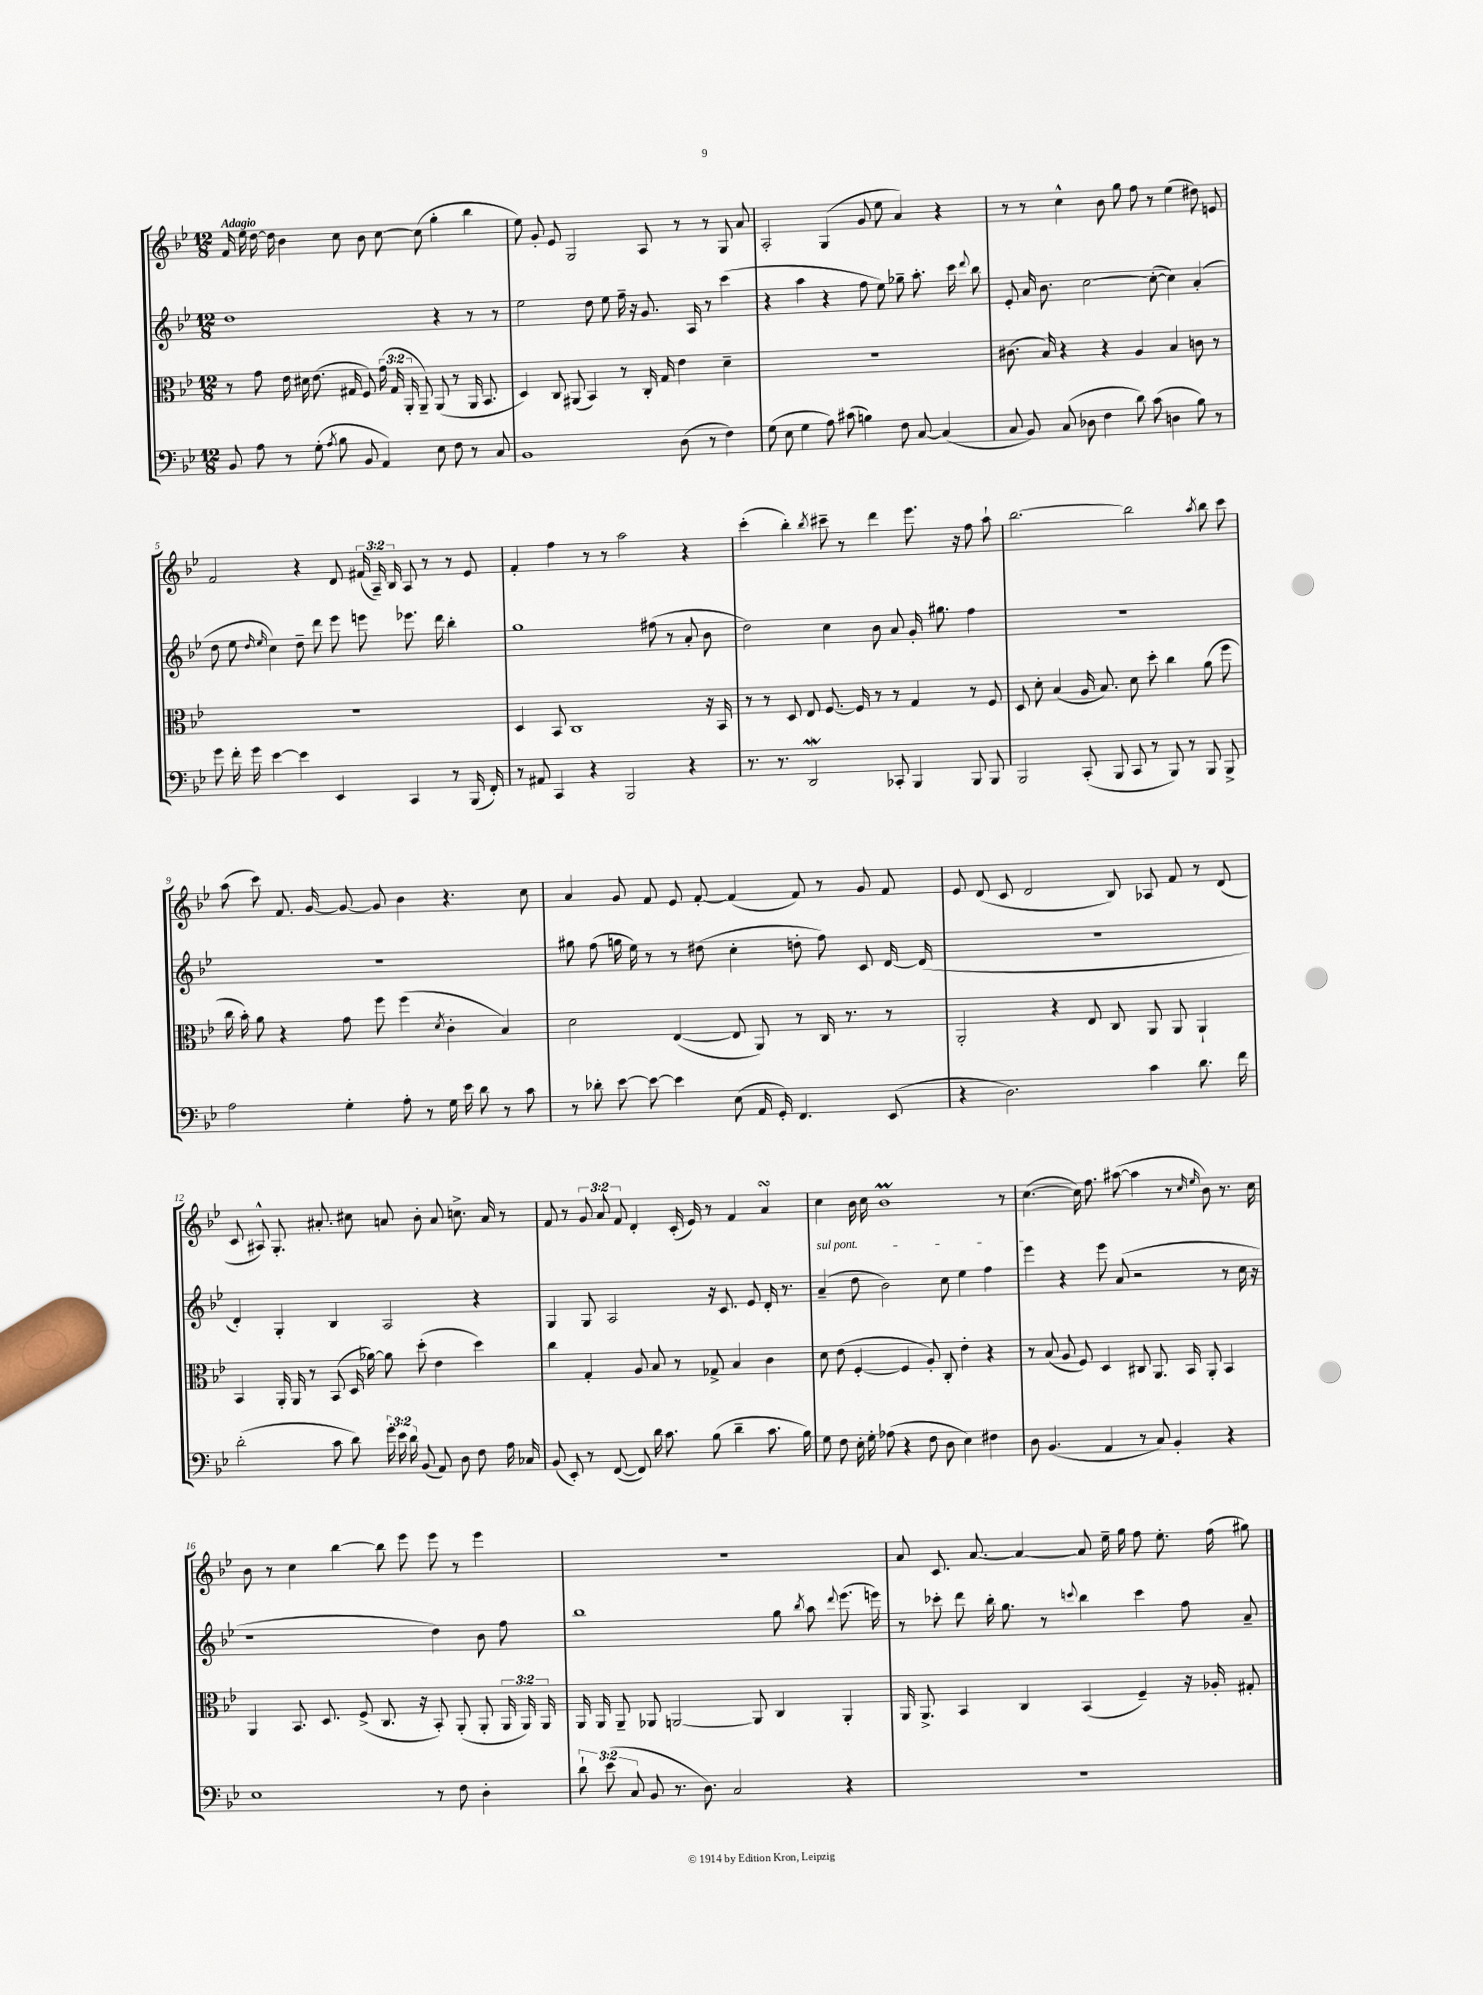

**kern	**kern	**kern	**kern
*part4	*part3	*part2	*part1
*staff4	*staff3	*staff2	*staff1
*clefF4	*clefC3	*clefG2	*clefG2
*k[b-e-]	*k[b-e-]	*k[b-e-]	*k[b-e-]
*M12/8	*M12/8	*M12/8	*M12/8
=1	=1	=1	=1
!	!	!	!LO:TX:a:B:t=Adagio
8BB-/	8r	1dd	16f/
.	.	.	16ee-\
8A\	8g\	.	[16dd\
.	.	.	16dd\]
8r	16e-\	.	4b-\
.	16d#X\	.	.
(8G'\	(8.e-\	.	.
8qA/	.	.	.
8B-\	.	.	8cc\
.	16G#X/	.	.
8BB-/	8F/)	.	8b-\
4AA/)	(24g\	.	[8cc\
.	24G#/	.	.
.	24AA'/	.	.
.	8AA~/)	.	(8cc\]
8E-\	(8AA/	4r	4gg'\
8F\	8r	.	.
8r	16AA/	8r	4bb-\
.	8.BB-/	.	.
8C/	.	8r	.
=2	=2	=2	=2
1BB-	4D/)	2ee-\	8ee-\)
.	.	.	8g'/
.	8C/	.	8e-/
.	(8AA#X/	.	2G/
.	4BB-/)	8dd\	.
.	.	8ee-\	.
.	8r	16ff~\	.
.	.	16r	.
.	16C'/	8.g/	8A/
.	16G/	.	.
(8D\	4e-\	.	8r
.	.	16A/	.
8r	.	8r	8r
4F\)	4d~\	(4ccc\	8G/
.	.	.	8a/
=3	=3	=3	=3
(8G\	1.r	4r	2A'/
8E-\	.	.	.
4G\	.	4aa\	.
8A\)	.	4r	(4G/
(8c#X\	.	.	.
4Bn\)	.	8ff\	8g/
.	.	8ee-\)	8ee-\
8F\	.	8gg-X~\	4a/)
[8C/	.	8.aa'\	.
(4C/]	.	.	4r
.	.	16ccc\	.
.	.	8qqddd/	.
.	.	8bb-\	.
=4	=4	=4	=4
8C/	(8.c#X\	8e-'/	8r
8BB-/)	.	16a/	8r
.	16B-/)	8.b-\	.
(8C/	4r	.	4cc^^\
8D-X\	.	[2cc\	.
4F\	4r	.	8b-\
.	.	.	8gg\
8d\)	4A/	.	8ff\
(8c\	.	(8cc'\_	8r
4Dn\	4B-/	4cc\])	(4ee-\
8B-\)	8cn\	(4a'/	8dd#X\)
8r	8r	.	8en/
!!LO:LB:g=z
=5	=5	=5	=5
8g\	1.r	8dd\	2f/
16f'\	.	8ee-\	.
16g\	.	.	.
.	.	16qqdd/	.
.	.	16qqee-/	.
[4e-\	.	4cc\)	.
4e-\]	.	8dd~\	4r
.	.	8ddd\	.
4EE-/	.	8eee-\	8d/
.	.	8eeen\	(24f#X/
.	.	.	24A~/)
.	.	.	24B-/
4CC/	.	8.eee-X\	8A/
.	.	.	8r
.	.	16ddd\	.
8r	.	4bb-'\	8r
(16BBB-/	.	.	8e-/
16FF'/)	.	.	.
=6	=6	=6	=6
8r	4D/	1gg	4f'/
8AA#X/	.	.	.
4CC/	8BB-/	.	4ff\
.	1C	.	.
4r	.	.	8r
.	.	.	8r
2BBB-/	.	.	2aa\
.	.	(8ff#X\	.
.	.	8r	.
4r	.	8a'/	4r
.	16r	8b-\	.
.	16BB-/	.	.
=7	=7	=7	=7
8.r	8r	2dd\)	(4ccc'\
.	8r	.	.
8.r	.	.	.
.	8D/	.	4bb-'\)
2DDW/	8E-/	.	.
.	.	.	8qbb-/
.	[8.F/	4cc\	8ccc#X~\
.	.	.	8r
.	16F/]	.	.
.	8r	8b-\	4ddd\
8CC-X'/	8r	8a/	.
4BBB-/	4G/	16g'/	8.eee-\
.	.	8.gg#X\	.
.	.	.	16r
8BBB-/	8r	4ff\	8ff\
8BBB-/	8F/	.	8aa`\
=8	=8	=8	=8
2BBB-/	8D/	1.r	[2.bb-\
.	8d'\	.	.
.	(4B-/	.	.
(8CC'/	16A/	.	.
.	8.B-/)	.	.
8BBB-/	.	.	.
8CC/	8d\	.	2bb-\]
8r	8dd'\	.	.
8BBB-/)	4cc\	.	.
8r	.	.	.
.	.	.	8qaa/
8BBB-/	(8a\	.	8bb-\
8BBB-^/	8ff\	.	8ccc\
!!LO:LB:g=z
=9	=9	=9	=9
2A\	16cc\	1.r	(8aa\
.	16b-'\)	.	.
.	8a\	.	8ccc\)
.	4r	.	8.f/
.	.	.	[16g/
4G'\	8g\	.	8g/_
.	8ff\	.	8g/]
8A'\	(4ff\	.	4b-\
8r	.	.	.
.	8qd/	.	.
16G\	4c'\	.	4.r
16e-\	.	.	.
8d\	.	.	.
8r	4B-/)	.	.
8c\	.	.	8cc\
=10	=10	=10	=10
8r	2d\	8gg#X\	4a/
8d-X'\	.	(8ff\	.
[8e-\	.	16ggn\	8g/
.	.	16ee-\)	.
8e-\_	.	8r	8f/
4e-\]	([4E-/	8r	8e-/
.	.	(8dd#X\	[8f'/
(8E-\	8E-/]	4cc'\	(4f/]
16AA/	8AA/)	.	.
16GG'/)	.	.	.
4.FF/	8r	8ddn'\	8f/)
.	16C/	8ff\)	8r
.	8.r	.	.
.	.	8c/	8g/
(8EE-/	8r	[16d/	8f/
.	.	(16d/]	.
=11	=11	=11	=11
4r	2AA'/	1.r	8e-/
.	.	.	(8d/
2.D\)	.	.	8c/
.	.	.	2d/
.	4r	.	.
.	8E-/	.	.
.	8C/	.	8B-/)
4c\	8AA/	.	8A-X/
.	8AA/	.	8f/
8.d\	4AA`/	.	8r
.	.	.	(8d/
16f\	.	.	.
!!LO:LB:g=z
=12	=12	=12	=12
(2d'\	4BB-/	4d'/)	8c/
.	.	.	8A#X^^/)
.	16AA'/	4G'/	8.G'/
.	16AA/	.	.
.	8r	.	.
.	.	.	8.a#X'/
8c\	(8BB-/	4B-/	.
8d\)	16D/	.	8cc#X\
.	[16a-X\)	.	.
24g'\	8a-\]	2A/	8an/
24e-\	.	.	.
24d\	.	.	.
(8BB-/	(8dd'\	.	8b-'\
8AA/)	4e-\	.	8a/
8D\	.	.	8.ccn^\
8F\	4dd\)	4r	.
.	.	.	16a/
16A\	.	.	8r
16C-X/	.	.	.
=13	=13	=13	=13
(8BB-/	4cc\	4G/	8f/
8EE-'/)	.	.	8r
8r	4G'/	8G/	12g/
.	.	.	12a/
([8FF/	.	2A/	.
.	.	.	12f/
8FF/])	8A/	.	4d'/
16d\	8B-/	.	.
8.c\	.	.	.
.	8r	.	(16c'/
.	.	.	16e-/)
(8B-\	8G-X^/	16r	8r
.	.	8.c/	.
4d~\	4B-/	.	4f/
.	.	8e-/	.
8.c\	4c\	16d'/	4asSsS/
.	.	8.r	.
16B-\)	.	.	.
=14	=14	=14	=14
!	!	!LO:TX:a:i:t=sul pont.	!
8G\	8d\	(4a~/	4cc\
8F\	(8e-\	.	.
16E-'\	[4F'/	8dd\	16b-\
16G'\	.	.	16cc\
(8A-X\	.	2b-\)	1b-M
4r	4F/]	.	.
8F\	8A'/)	.	.
8D\	8C'/	8cc\	.
4E-\)	4e-'\	4ee-\	.
4F#X\	4r	4ff\	.
.	.	.	8r
=15	=15	=15	=15
8D\	8r	4eee-\	([4.cc\
(4.BB-/	(8B-/	.	.
.	8A/	4r	.
.	8F/)	.	16cc\])
.	.	.	8.ff\
4AA/	4D/	8eee-\	.
.	.	(8a/	([8aa#X\
8r	8C#X/	2r	4aa#\]
8C/)	8.AA/	.	.
4BB-'/	.	.	8r
.	16BB-/	.	.
.	.	.	16qqcc/
.	.	.	16qqee-/
.	8AA'/	.	8b-\)
4r	4BB-/	8r	8.r
.	.	16cc\	.
.	.	16r	16cc\
!!LO:LB:g=z
=16	=16	=16	=16
1E-	4AA/	1r	8b-\
.	.	.	8r
.	8.BB-/	.	4cc\
.	8.D/	.	.
.	.	.	[4bb-\
.	(8F^/	.	.
.	8.C/	.	8bb-\]
.	.	.	8eee-\
.	16r	.	.
8r	8BB-'/)	4dd\)	8eee-\
8F\	(8AA'/	.	8r
4D'\	8AA'/	8b-\	4eee-\
.	24AA/	8ff\	.
.	24AA/)	.	.
.	24AA/	.	.
=17	=17	=17	=17
12d`\	16AA/	1bb-	1.r
.	16AA/	.	.
(12e-\	.	.	.
.	8AA~/	.	.
12C/	.	.	.
8BB-/	8AA-X/	.	.
8.r	[2AAn/	.	.
8.D\)	.	.	.
2C/	.	.	.
.	8AA/]	.	.
.	4C/	8gg\	.
.	.	8qbb-/	.
.	.	8aa\	.
.	.	8qqddd/	.
4r	4AA'/	(8.eee-\	.
.	.	16eeen\)	.
=18	=18	=18	=18
1.r	16AA/	8r	8a/
.	8.AA^/	.	.
.	.	8ccc-X'\	8.c/
.	4BB-/	8ddd\	.
.	.	.	[8.a/
.	.	16bb-'\	.
.	.	8.gg\	.
.	4C/	.	4a/_
.	.	8r	.
.	.	8qqcccn/	.
.	(4BB-/	4bb-\	8a/]
.	.	.	16ee-~\
.	.	.	16gg\
.	4F~/)	4ccc\	8ff\
.	.	.	8.ee-'\
.	16r	8ff\	.
.	16A-X'/	.	(16ff\
.	8G#X'/	8a~/	8gg#X\)
==	==	==	==
*-	*-	*-	*-
